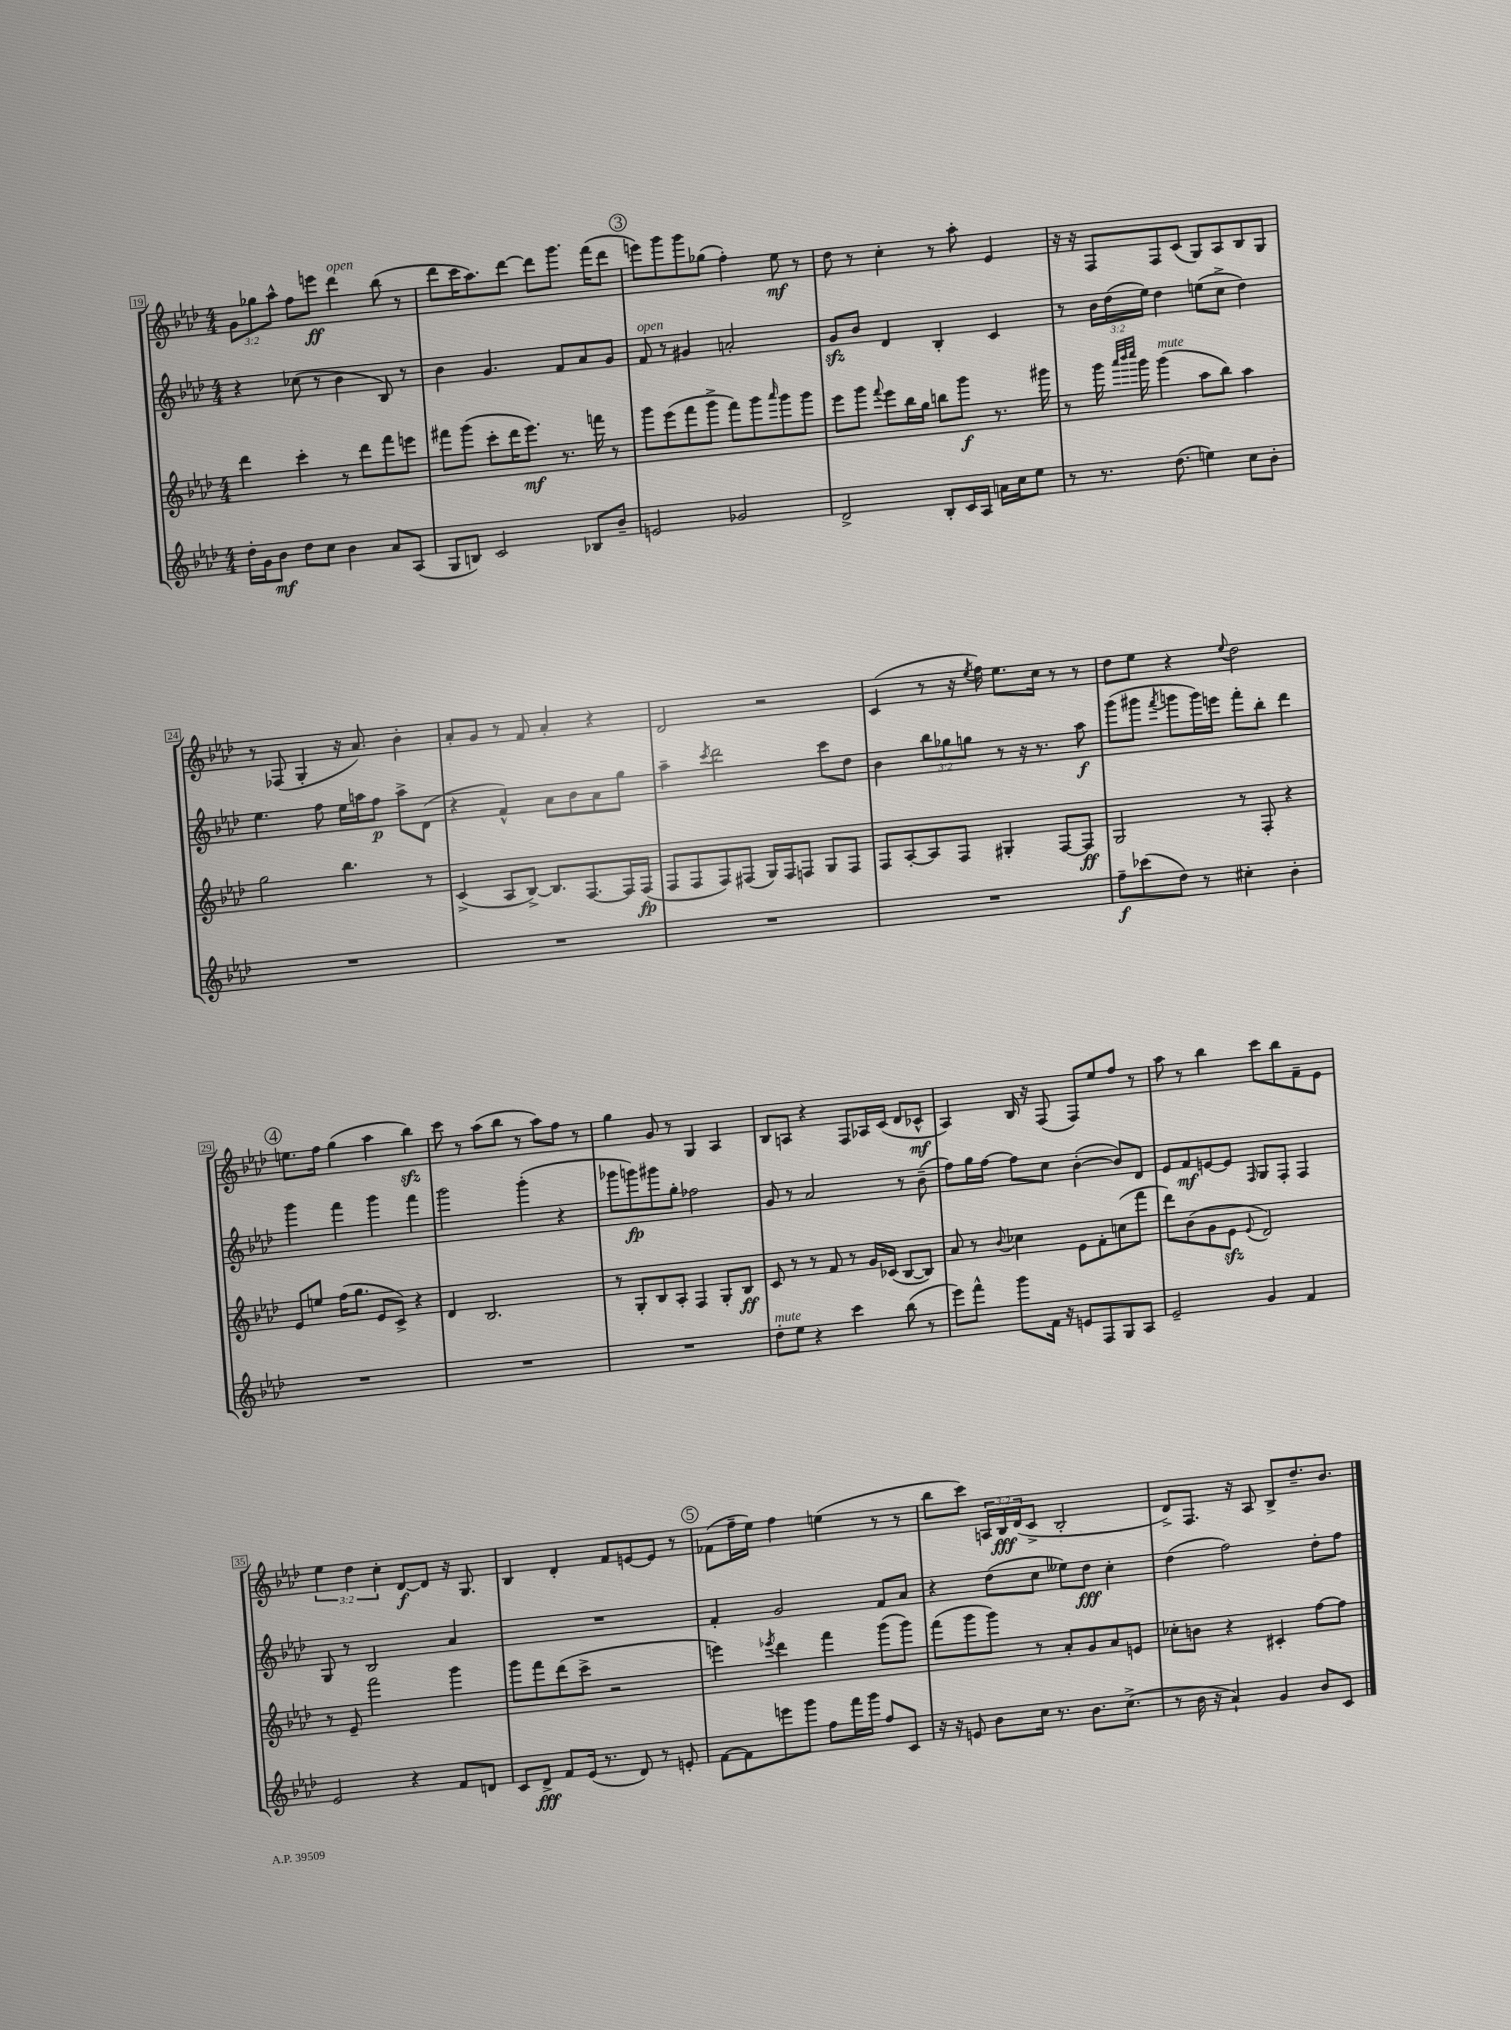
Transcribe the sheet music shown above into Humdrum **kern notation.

**kern	**kern	**kern	**kern
*staff4	*staff3	*staff2	*staff1
*clefG2	*clefG2	*clefG2	*clefG2
*k[b-e-a-d-]	*k[b-e-a-d-]	*k[b-e-a-d-]	*k[b-e-a-d-]
*M4/4	*M4/4	*M4/4	*M4/4
16dd-'	4ddd-	4r	12g
16g	.	.	.
.	.	.	12gg-
8b-	.	.	.
.	.	.	12aa-^^
8dd-	4ccc'	(8cc-	8ff
8cc	.	8r	8eee
4b-	8r	4b-	4ddd-
.	8ddd-	.	.
8a-	8fff	8B-)	(8bb-
(8A-	8eee	8r	8r
=	=	=	=
8G	8fff#	4b-	8ddd-
8B)	(8ggg	.	16ccc
.	.	.	8.aa-)
2c	8ccc'	4.g	.
.	16ddd-	.	[8ddd-
.	8.eee-)	.	.
.	.	.	8ddd-]
.	8.r	8f	8.ggg
8B-	.	8a-	.
.	16fff	.	(16fff
8b-~	8r	8g	8ddd-
=	=	=	=
2e	8ggg	8f	8eee)
.	(8eee-	8r	8ggg
.	8fff	4g#	8ggg
.	8ggg^	.	(8gg-
2g-	8fff)	2a'	4ff')
.	8ggg	.	.
.	16qqaaa-	.	.
.	8ggg	.	8ee-
.	8ggg	.	8r
=	=	=	=
2d-^	8eee-	8g	8dd-
.	8ggg	8b-	8r
.	8qqfff	.	.
.	8eee-	4d-	4cc'
.	16bb-	.	.
.	16gg	.	.
8B-'	8bb	4B-'	8r
16c	8ggg	.	8aa-'
16A-	.	.	.
16a	8.r	4c	4e-
16cc	.	.	.
8ee-	.	.	.
.	16ggg#	.	.
=	=	=	=
8r	8r	8r	16r
.	.	.	16r
8.r	16ggg	24b-	8F
.	.	(24dd-	.
.	32qqaaa-	.	.
.	32qqbbb-	.	.
.	32qqcccc	.	.
.	16ggg	.	.
.	.	24ee-)	.
.	(4ggg	4dd-	8F
(8.dd-	.	.	.
.	.	.	(8c
4ee)	8aa-	(8ee	8G)
.	8bb-)	8cc^	8A-
8cc	4aa-	4dd-)	8B-
8b-'	.	.	8G
=	=	=	=
1r	2gg	4.ee-	8r
.	.	.	(8F-
.	.	.	4G'
.	.	8ff	.
.	4.bb-	16ee-	16r
.	.	16aa	8.a-)
.	.	8ff	.
.	.	8aa^	4b-'
.	8r	(8d-	.
=	=	=	=
1r	(4c^	4r	8a-'
.	.	.	8g
.	8A-	4f^^)	8r
.	[8B-^)	.	8f
.	8.B-]	8a-	4a-'
.	.	8b-	.
.	[8.F	.	.
.	.	8a-	4r
.	16F]	8gg	.
.	(16F	.	.
=	=	=	=
1r	8F	4aa-~	2d-
.	8F	.	.
.	.	8qccc	.
.	8F)	2ddd-	.
.	(8F#	.	.
.	16G)	.	2r
.	16F#	.	.
.	8F	.	.
.	8G	8ccc	.
.	8F	8dd-	.
=	=	=	=
1r	8F	4b-	(4c
.	[8A-'	.	.
.	8A-]	12bb-	8r
.	.	12gg-	.
.	8F	.	16r
.	.	12gg	.
.	.	.	8qee-
.	.	.	16ff)
.	4G#'	8r	8.ee-
.	.	16r	.
.	.	8.r	16cc
.	[8F	.	8r
.	8F]	8aa-	8r
=	=	=	=
8ff~	2G	(8ggg	8dd-
(8ccc-	.	8ggg#	8ee-
.	.	8qfff	.
8dd-)	.	8ggg	4r
8r	.	16ggg)	.
.	.	16eee	.
.	.	.	8qqee-
4cc#'	8r	8fff'	2dd-
.	8F'	8bb-'	.
4b-'	4r	4ddd-	.
=	=	=	=
1r	8e-	4ggg	8.ee
.	8ee	.	.
.	.	.	16ff
.	(16ff	4fff	(4gg
.	8.gg	.	.
.	8e-	4ggg	4aa-
.	8c^)	.	.
.	4r	4fff	4bb-)
=	=	=	=
1r	4d-	2ggg	8ccc
.	.	.	8r
.	2.B-	.	(8aa-
.	.	.	8bb-
.	.	(4ggg'	8r
.	.	.	8aa-)
.	.	4r	8ff
.	.	.	8r
=	=	=	=
1r	8r	8ggg-	4gg
.	8G'	8ggg)	.
.	8B-	8ggg#	8g
.	8A-'	8gg'	8r
.	4F	2ff-	4G
.	8G'	.	4A-
.	8B-	.	.
=	=	=	=
8dd-'	8c	8g	8B-
8ee-	8r	8r	8A
4r	8r	2a-	4r
.	8f	.	.
4ccc	8r	.	8F
.	16g	.	16A-
.	(16c-	.	(16c
(8bb-	[8B-	8r	8d-
8r	8B-])	(8b-~	8c-^^
=	=	=	=
8eee-)	8a-	8ff)	4A-)
8fff^^	8r	16gg	.
.	.	[16ff	.
.	8qqb-	.	.
8ggg	4cc-	8ff]	16B-
.	.	.	16r
16f	.	8cc	(8F
16r	.	.	.
8e	8e-	([4b-'	8F)
8F	8f'	.	8ee-
8G	(8cc	8b-])	8ff
8A-	8fff	8d-	8r
=	=	=	=
2e-~	8ddd-)	8e-	8aa-
.	(8b-	8f	8r
.	8g	[8e	4bb-
.	8e-	8e]	.
.	8qqe-	16qqF	.
4g	2d-)	8G	8ccc
.	.	8F'	8bb-
4f	.	4F	8f~
.	.	.	8e-
=	=	=	=
2e-	8r	8G	6ee-
.	8e-~	8r	.
.	.	.	6dd-
.	2fff	2B-	.
.	.	.	6cc'
4r	.	.	[8d-
.	.	.	8d-]
8f	4ggg	4a-	16r
.	.	.	8.G
8d	.	.	.
=	=	=	=
8c	8ggg	1r	4B-
8d-^	8fff	.	.
8f	(8ddd-	.	4d-'
(16e-	8ccc^	.	.
8.r	.	.	.
.	2r	.	8f
8d-)	.	.	[8e
8r	.	.	8e]
8e'	.	.	8r
=	=	=	=
[8f	4eee)	4f'	(8f-
8f]	.	.	16ff~
.	.	.	16ee-)
.	8qeee-	.	.
8eee	4ddd-	2g	4ff
8ggg	.	.	.
8ff	4fff	.	(4ee
16fff	.	.	.
16ggg	.	.	.
8ff	(8ggg	8f	8r
8c	8ggg)	8a-	8r
=	=	=	=
16r	(8fff	4r	8bb-
16r	.	.	.
8e	8ggg	.	8ccc)
8b-	8ggg)	(8dd-	24A
.	.	.	24B-
.	.	.	(24d-
16cc	8r	8cc	8c^
8.r	.	.	.
.	8a-'	8ee--)	2B-'
8.b-	8g	8dd-	.
.	8a-	4cc'	.
(8.cc^	.	.	.
.	8e	.	.
=	=	=	=
8r	8cc-'	(4dd-	8d-^)
16b-	8b	.	8.F
16r	.	.	.
4a-`)	4r	2ff)	.
.	.	.	16r
.	.	.	8A-
4g	4c#'	.	8B-^
.	.	.	8.dd-~
8b-	[8ff	8dd-'	.
.	.	.	8.b-
8c	8ff]	8ff	.
==	==	==	==
*-	*-	*-	*-
